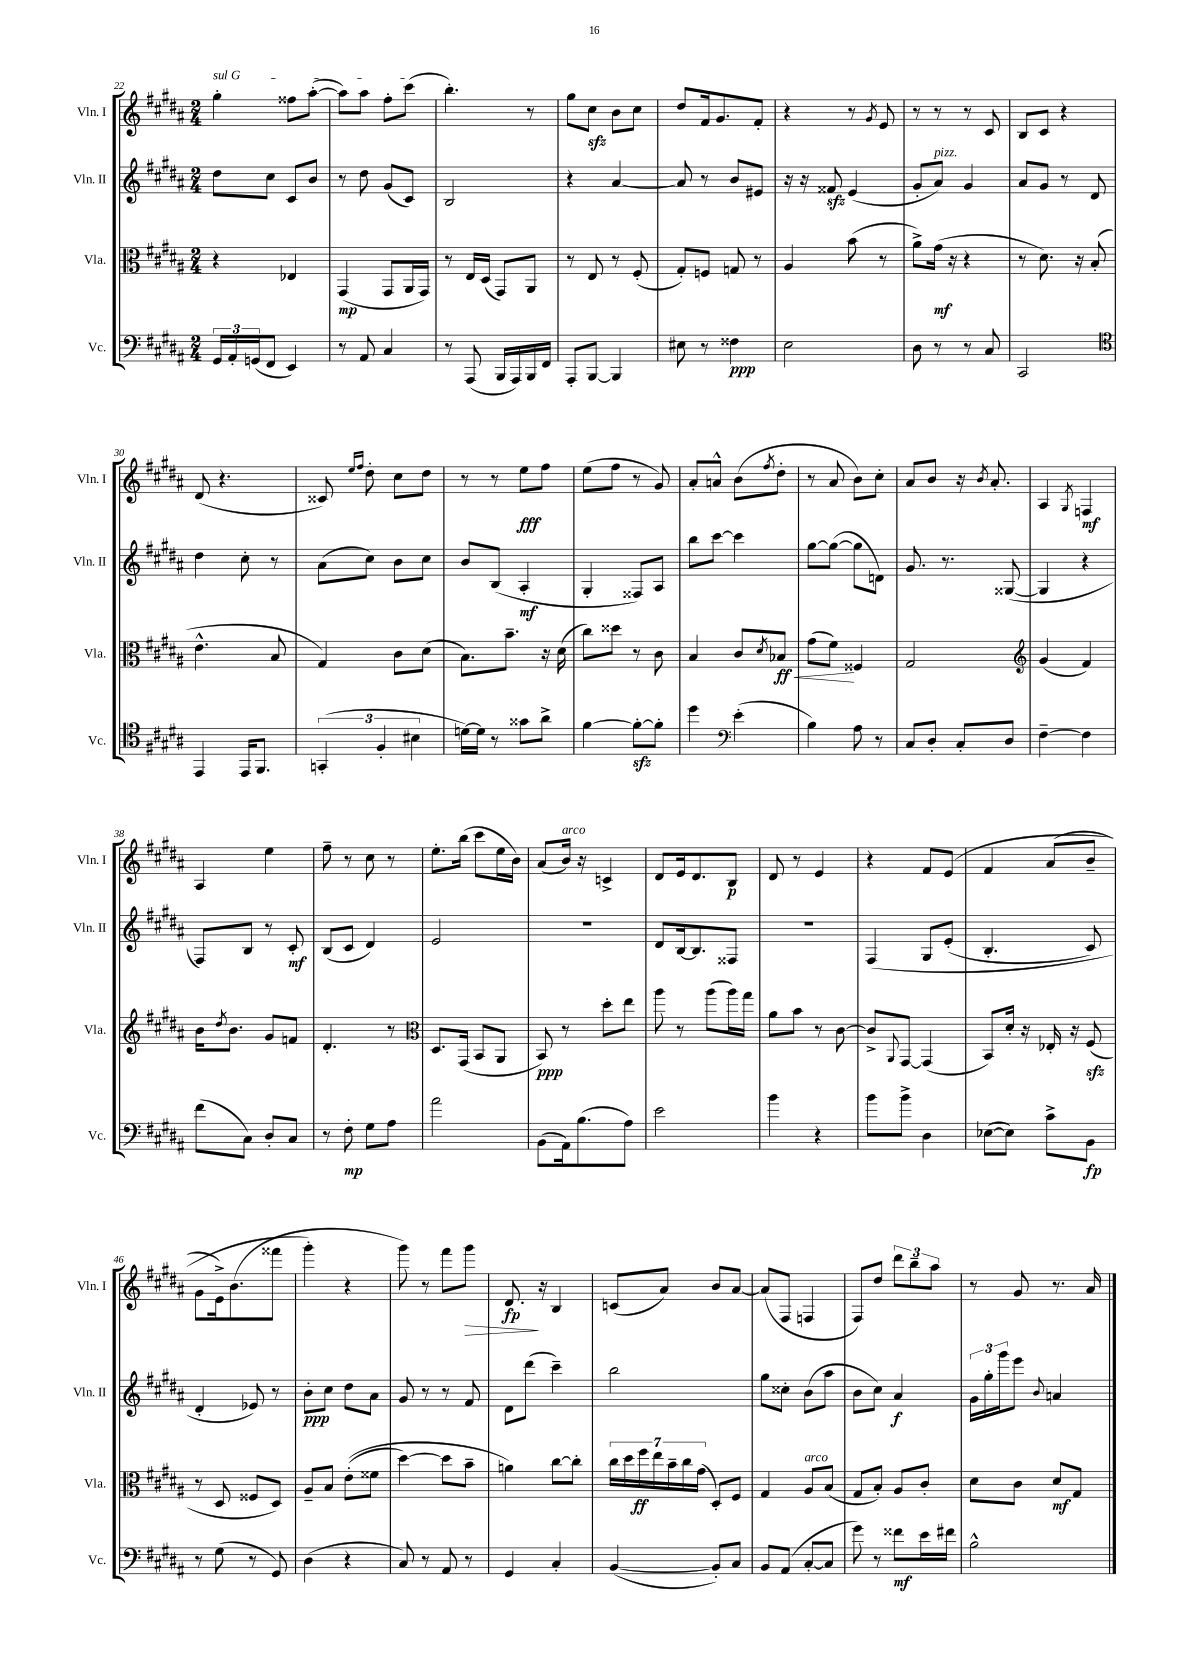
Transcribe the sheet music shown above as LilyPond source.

<<
\new StaffGroup <<
\new Staff = "s0" \with { instrumentName = "Vln. I" shortInstrumentName = "Vln. I" } {
    \clef treble \key b \major \numericTimeSignature \time 2/4
    \once \override TextSpanner.bound-details.left.text = \markup { \italic "sul G" } gis''4-.\startTextSpan fisis''8 ais''8~-.( |
    ais''8) ais''8 fis''8-. cis'''8\stopTextSpan( |
    b''4.-.) r8 |
    gis''8 cis''8\sfz b'8 cis''8 |
    dis''8 fis'16 gis'8. fis'8-. |
    r4 r8 \acciaccatura { gis'8 } e'8 |
    r8 r8 r8 cis'8 |
    b8 cis'8 r4 |
    dis'8( r4. |
    cisis'8) \grace { e''16 fis''16 } dis''8-. cis''8 dis''8 |
    r8 r8 e''8\fff fis''8 |
    e''8( fis''8 r8 gis'8) |
    ais'8-. a'8-^ b'8( \acciaccatura { fis''8 } dis''8-. |
    r8 ais'8 b'8) cis''8-. |
    ais'8 b'8 r16 \acciaccatura { b'8 } ais'8.-. |
    ais4 \acciaccatura { gis8 } f4\mf |
    ais4 e''4 |
    fis''8-- r8 cis''8 r8 |
    e''8.-. b''16( cis'''8 e''16 b'16) |
    ais'8( b'16^\markup { \italic "arco" }) r16 c'4-> |
    dis'8 e'16 dis'8. b8\p |
    dis'8 r8 e'4 |
    r4 fis'8 e'8\( |
    fis'4 ais'8( b'8-- |
    gis'8 e'16->) b'8.( fisis'''8 |
    gis'''4-.\) r4 |
    gis'''8) r8 fis'''8 gis'''8\> |
    dis'8.\fp\! r16 b4 |
    c'8( ais'8) b'8 ais'8~ |
    ais'8( fis8 f4 |
    fis8) dis''8 \tuplet 3/2 { dis'''8 b''8-- ais''8 } |
    r8 gis'8 r8. ais'16 \bar "|." |
}
\new Staff = "s1" \with { instrumentName = "Vln. II" shortInstrumentName = "Vln. II" } {
    \clef treble \key b \major \numericTimeSignature \time 2/4
    dis''8 cis''8 cis'8 b'8 |
    r8 dis''8 gis'8( cis'8) |
    b2 |
    r4 ais'4~ |
    ais'8 r8 b'8 eis'8 |
    r16 r16 fisis'8\sfz e'4( |
    gis'8-. ais'8^\markup { \italic "pizz." }) gis'4 |
    ais'8 gis'8 r8 dis'8 |
    dis''4 cis''8-. r8 |
    ais'8( cis''8) b'8 cis''8 |
    b'8 b8( ais4-.\mf |
    gis4-. fisis8) ais8 |
    b''8 cis'''8~ cis'''4 |
    gis''8~ gis''8~( gis''8 d'8) |
    gis'8. r8. gisis8~( |
    gisis4 r4 |
    fis8) b8 r8 cis'8-.\mf |
    b8( cis'8 dis'4) |
    e'2 |
    r2 |
    dis'8 b16~ b8. fisis8 |
    R2 |
    fis4\( gis8 e'8-.( |
    b4.-. cis'8) |
    dis'4-. ees'8\) r8 |
    b'8-.\ppp cis''8 dis''8 ais'8 |
    gis'8 r8 r8 fis'8 |
    dis'8 dis'''8( cis'''4--) |
    b''2 |
    gis''8 cisis''8-. b'8( ais''8 |
    b'8 cis''8) ais'4\f |
    \tuplet 3/2 { gis'16 gis''16-. gis'''16 } e'''8 \appoggiatura { b'8 } a'4 \bar "|." |
}
\new Staff = "s2" \with { instrumentName = "Vla." shortInstrumentName = "Vla." } {
    \clef alto \key b \major \numericTimeSignature \time 2/4
    r4 ees4 |
    gis,4\mp( gis,8 ais,16 gis,16) |
    r8 e16 dis16( gis,8) ais,8 |
    r8 e8 r8 fis8-.( |
    gis8-.) f8 g8 r8 |
    ais4 b'8( r8 |
    ais'8->) gis'16\mf( r16 r4 |
    r8 dis'8.) r16 b8-.( |
    e'4.-^ b8 |
    gis4) cis'8 dis'8( |
    b8.) b'8.-- r16 dis'16( |
    cis''8) disis''8 r8 cis'8 |
    b4 cis'8 \acciaccatura { dis'8 } bes8\ff\< |
    gis'8( fis'8\!) fisis4 |
    gis2 |
    \clef treble gis'4( fis'4) |
    b'16 \acciaccatura { dis''8 } b'8. gis'8 f'8 |
    dis'4.-. r8 |
    \clef alto dis8. gis,16( b,8 ais,8 |
    b,8\ppp) r8 dis''8-. e''8 |
    ais''8 r8 ais''8( ais''16) gis''16 |
    ais'8 b'8 r8 cis'8~ |
    cis'8-> \appoggiatura { ais,8 } gis,8~ gis,4( |
    b,8) dis'16-. r16 ees16-. r16 fis8\sfz( |
    r8 dis8 fisis8 dis8) |
    ais8-- b8 e'8-.(\( fisis'8 |
    dis''4~) dis''8 b'8-- |
    a'4\) cis''8~ cis''8-. |
    \tuplet 7/4 { cis''16 dis''16 fis''16\ff e''16 b'16-- cis''16 gis'16( } dis8-.) fis8 |
    gis4 ais8^\markup { \italic "arco" } b8( |
    gis8 b8-.) ais8 cis'8-. |
    dis'8 cis'8 dis'8\mf gis8 \bar "|." |
}
\new Staff = "s3" \with { instrumentName = "Vc." shortInstrumentName = "Vc." } {
    \clef bass \key b \major \numericTimeSignature \time 2/4
    \tuplet 3/2 { gis,16 ais,16-. g,16( } fis,8 e,4) |
    r8 ais,8 cis4 |
    r8 ais,,8( b,,16 ais,,16) b,,16 fis,16 |
    ais,,8-. b,,8~ b,,4 |
    eis8 r8 fisis4\ppp |
    e2 |
    dis8 r8 r8 cis8 |
    cis,2 |
    \clef tenor e,4 e,16 fis,8. |
    \tuplet 3/2 { g,4-.( fis4-. bis4 } |
    d'16~) d'16 r8 gisis'8 ais'8-> |
    fis'4~ fis'8~-.\sfz fis'8-. |
    dis''4 \clef bass e'4-.( |
    b4) ais8 r8 |
    cis8 dis8-. cis8-. dis8 |
    fis4~-- fis4 |
    fis'8( cis8) dis8-. cis8 |
    r8 fis8-.\mp gis8 ais8 |
    ais'2 |
    b,8( ais,16) b8.( ais8) |
    e'2 |
    b'4 r4 |
    b'8 b'8-> dis4 |
    ees8~( ees8) cis'8-> b,8\fp |
    r8 gis8( r8 gis,8) |
    dis4( r4 |
    cis8) r8 ais,8 r8 |
    gis,4 cis4-. |
    b,4~( b,8-.) cis8 |
    b,8 ais,8( cis8~-. cis8 |
    gis'8) r8 fisis'8\mf e'16 fis'16 |
    b2-^ \bar "|." |
}
>>
>>
\layout { \context { \Score currentBarNumber = #22 } }
